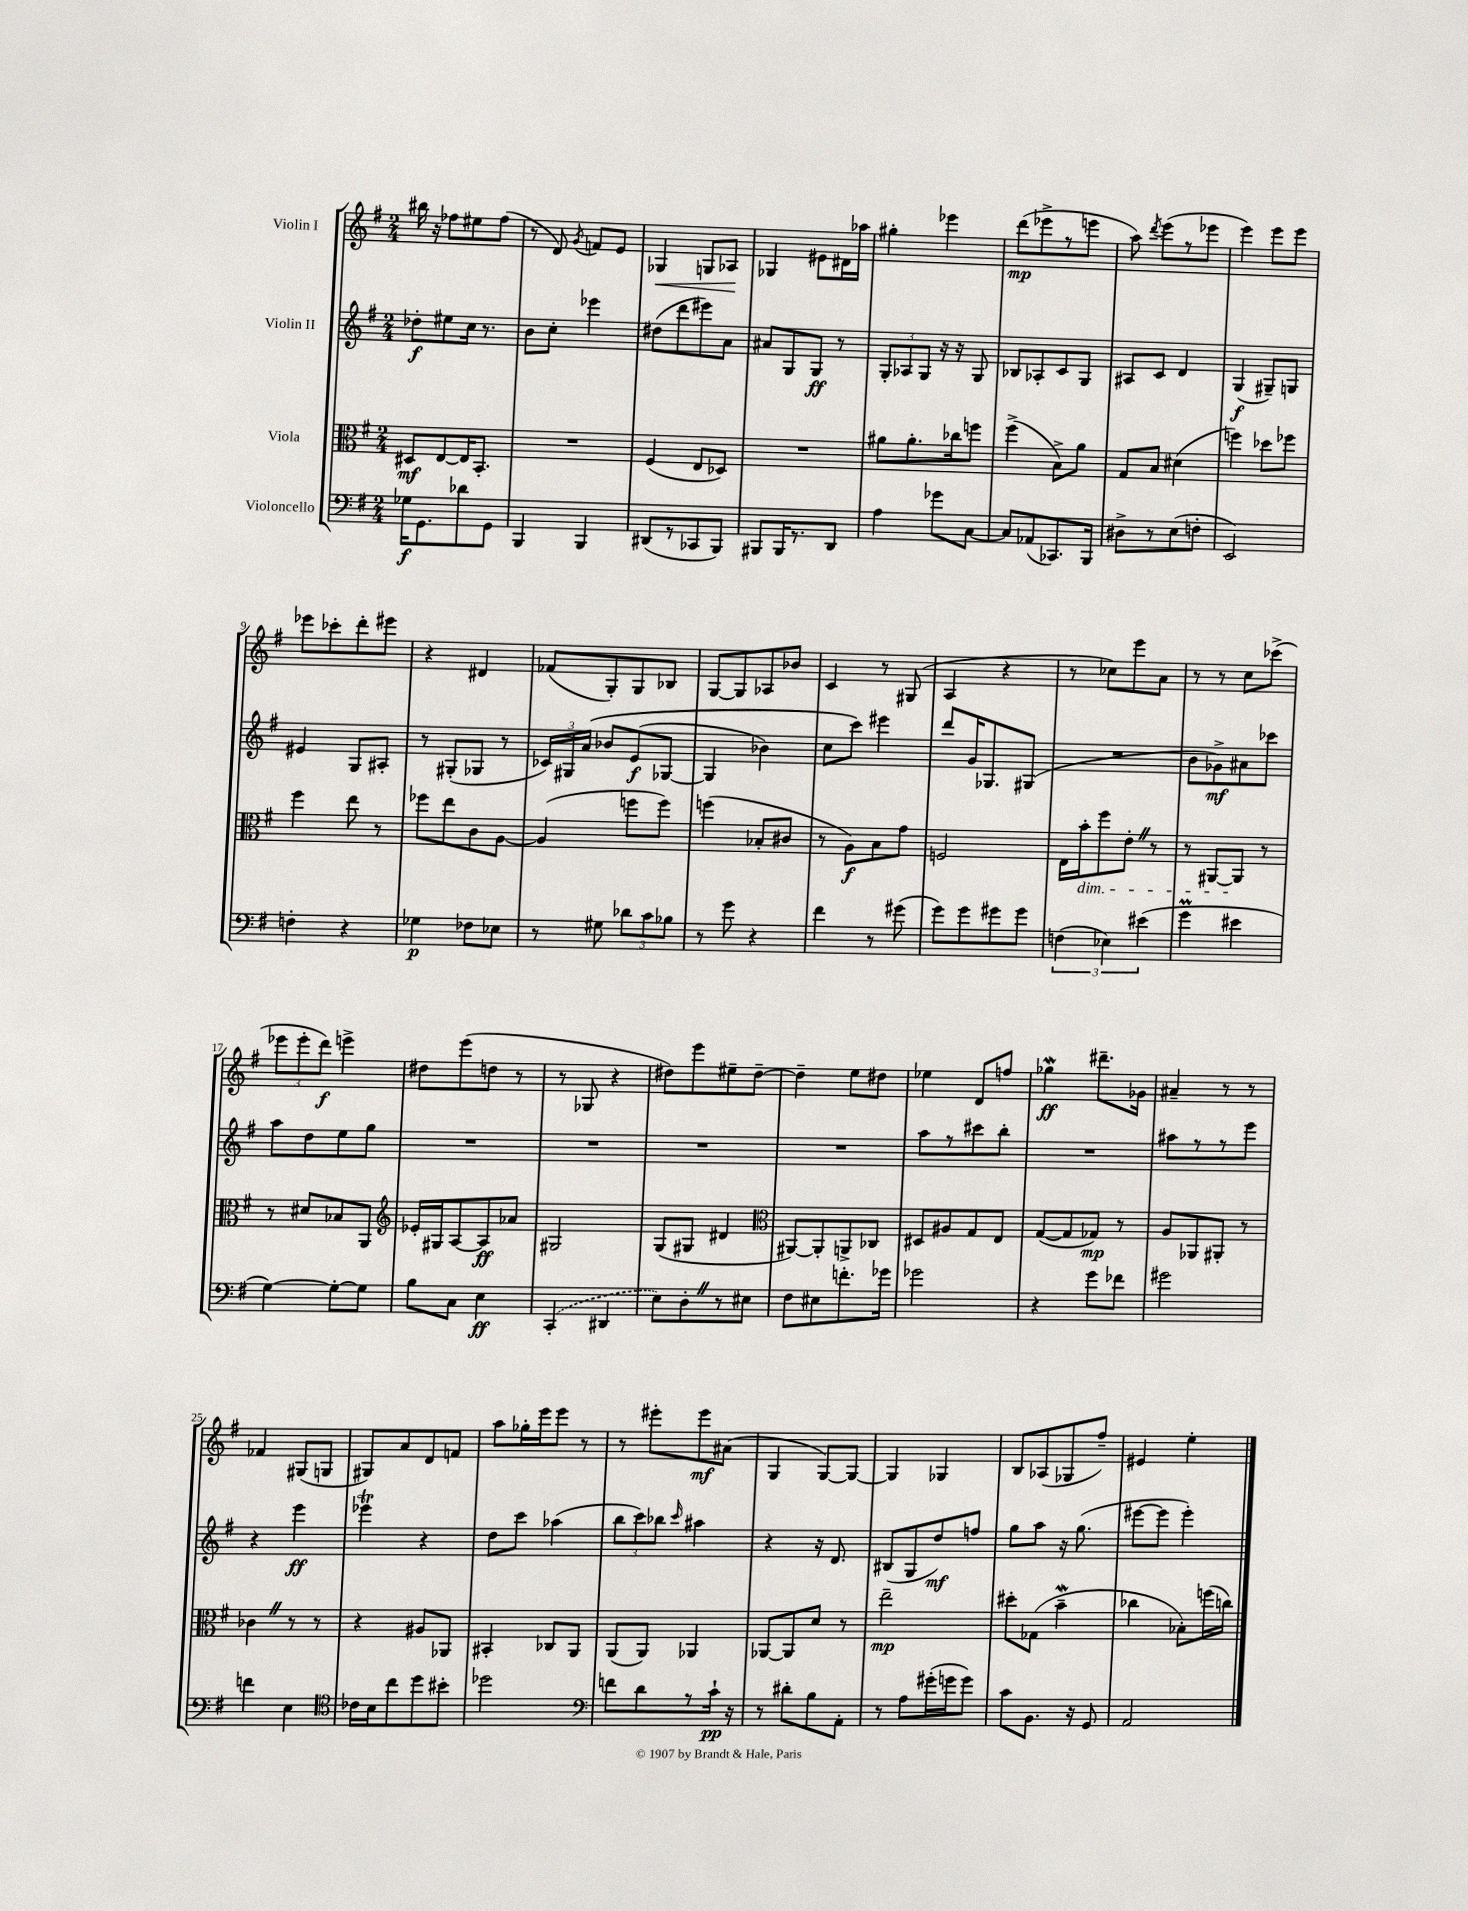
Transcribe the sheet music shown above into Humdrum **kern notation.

**kern	**kern	**kern	**kern
*staff4	*staff3	*staff2	*staff1
*clefF4	*clefC3	*clefG2	*clefG2
*k[f#]	*k[f#]	*k[f#]	*k[f#]
*M2/4	*M2/4	*M2/4	*M2/4
16G-	8D#	8dd-'	16bb#
8.GG	.	.	16r
.	[8E	8ee#	8ff-
8d-	16E]	16cc	8ee#
.	8.BB'	8.r	.
8GG	.	.	(8ff-
=	=	=	=
4BBB	2r	8b	8r
.	.	8cc'	8d)
.	.	.	8qg
4BBB	.	4eee-	8f
.	.	.	8e
=	=	=	=
(8DD#	(4F#	(8dd#	4G-
8r	.	8ddd	.
8CC-	8E	8eee#)	8G
8BBB)	8D-)	8a	8A-
=	=	=	=
8BBB#	2r	8a#	4G-
16BBB#	.	8G	.
8.r	.	.	.
.	.	8G	8e#
8DD	.	8r	16d#
.	.	.	16aa-
=	=	=	=
4A	8a#	12G'	4gg#'
.	.	12A-	.
.	8.a#'	.	.
.	.	12G	.
8g-	.	16r	4eee-
.	16cc-	16r	.
[8C	8ff	8G	.
=	=	=	=
8C]	(4ff#^	8B-	(8ddd
(8AA-	.	8A-'	8eee-^
8.CC-)	8B^)	8c	8r
.	8a	8G	8eee
16BBB	.	.	.
=	=	=	=
8D#^	8G	8A#	8aa)
.	.	.	8qddd
8r	8B	8c	(8eee
(8E	(4d#	4d	8r
8F'	.	.	8eee-
=	=	=	=
2EE)	4ff)	(4G	4eee)
.	8dd-	8G#~)	8eee
.	8ff-	8G	8eee
=	=	=	=
4F'	4ff#	4e#	8eee-
.	.	.	8ccc-'
4r	8ee	8G	8ddd'
.	8r	8A#'	8eee#
=	=	=	=
4G-	8ff-	8r	4r
.	8ee	(8G#'	.
8F-	8c	8G-	4d#
8E-	[8A	8r	.
=	=	=	=
8r	(4A]	24c-)	(8f-
.	.	24G#	.
.	.	&(24a	.
8G#	.	8b-	8G')
12d-	8ff	(8e	8G
12c	.	.	.
.	8ff)	[8G-	8B-
12B-	.	.	.
=	=	=	=
8r	(4ff	4G-]	[8G
8g	.	.	8G]
4r	8B-'	4b-)	8A-
.	8c#	.	8b-
=	=	=	=
4f#	8r	8cc	4c
.	8A)	8ccc&)	.
8r	8B	4eee#	8r
(8g#	8g	.	(8G#
=	=	=	=
8g)	2F	8ddd	4A
8g	.	16g	.
.	.	8.G-	.
8g#	.	.	4r
8g#	.	(8G#	.
=	=	=	=
(6F	16E	2r	8r
.	16b'	.	.
.	8ff#	.	8cc-)
6E-)	.	.	.
.	8e'	.	8eee
(6e#	.	.	.
.	8r	.	8a
=	=	=	=
4g	8r	8b	8r
.	[8AA#	8g-^)	8r
4e#	8AA#]	8a#	8cc
.	8r	8ccc-	(8ccc-^
=	=	=	=
[4G)	8r	8aa	12eee-
.	.	.	12eee-'
.	8d#	8dd	.
.	.	.	12ddd)
8G'_	8B-	8ee	4eee^
8G]	8AA	8gg	.
=	=	=	=
*	*clefG2	*	*
8B	16e-'	2r	8dd#
.	16G#	.	.
8C	[8A	.	(8eee
4E	8A]	.	8dd
.	8a-	.	8r
=	=	=	=
(4CC'	2G#	2r	8r
.	.	.	8G-
4DD#	.	.	4r
=	=	=	=
8E)	(8G	2r	8dd#)
8D'	8G#	.	8eee
8r	4d#	.	8ee#~
8E#	.	.	[8dd#~
=	=	=	=
*	*clefC3	*	*
8F#	[8AA#)	2r	4dd#~]
8E#	8AA#']	.	.
8.f'	8AA^	.	8ee
.	8C-	.	8dd#
16g-	.	.	.
=	=	=	=
2g-	8D#	8aa	4ee-
.	8A#	8r	.
.	8G	8ccc#	8d
.	8E	8bb'	8ff
=	=	=	=
4r	([8G	2r	4gg-
.	8G]	.	.
8g	8G-)	.	8.ddd#~
8f-	8r	.	.
.	.	.	16g-
=	=	=	=
2g#	8A	8aa#	4a#~
.	8AA-	8r	.
.	8AA#'	8r	8r
.	8r	8eee	8r
=	=	=	=
4f	4c-	4r	4f-
4E	8r	4eee	(8G#
.	8r	.	8G
=	=	=	=
*clefC4	*	*	*
16c-	4r	4eee-	8G#)
16B	.	.	.
8cc	.	.	8a
8dd	8A#	4r	8d
8b#'	8AA-	.	8f
=	=	=	=
2dd-	4BB#'	8dd	8aa
.	.	8ccc	16gg-'
.	.	.	16eee
.	8C-	(4aa-	8eee
.	8AA	.	8r
=	=	=	=
*clefF4	*	*	*
8f	(8AA	12bb	8r
.	.	12ccc)	.
8d	8AA)	.	8eee#'
.	.	12bb-	.
.	.	16qqccc	.
8r	4AA-	4aa#	8eee#
16c`	.	.	(8a#
16r	.	.	.
=	=	=	=
8r	[8AA-	4r	4G
8d#'	8AA-]	.	.
8B	8d	16r	[8G)
.	.	8.d	.
8AA'	8r	.	8G_
=	=	=	=
8r	2ee~	(8B#	4G]
8A	.	8G	.
(16g#'	.	8dd)	4G-
16g	.	.	.
8g)	.	8ff	.
=	=	=	=
8c	8dd#'	8gg	8B
8.BB	(8G-	8aa	(8A-
.	4b~	16r	8G-
16r	.	(8.gg	.
8GG	.	.	8ff#~)
=	=	=	=
2AA	4cc-	[8eee#	4e#
.	.	8eee#]	.
.	8B-')	4eee#')	4ee'
.	(16ff	.	.
.	16cc)	.	.
==	==	==	==
*-	*-	*-	*-
